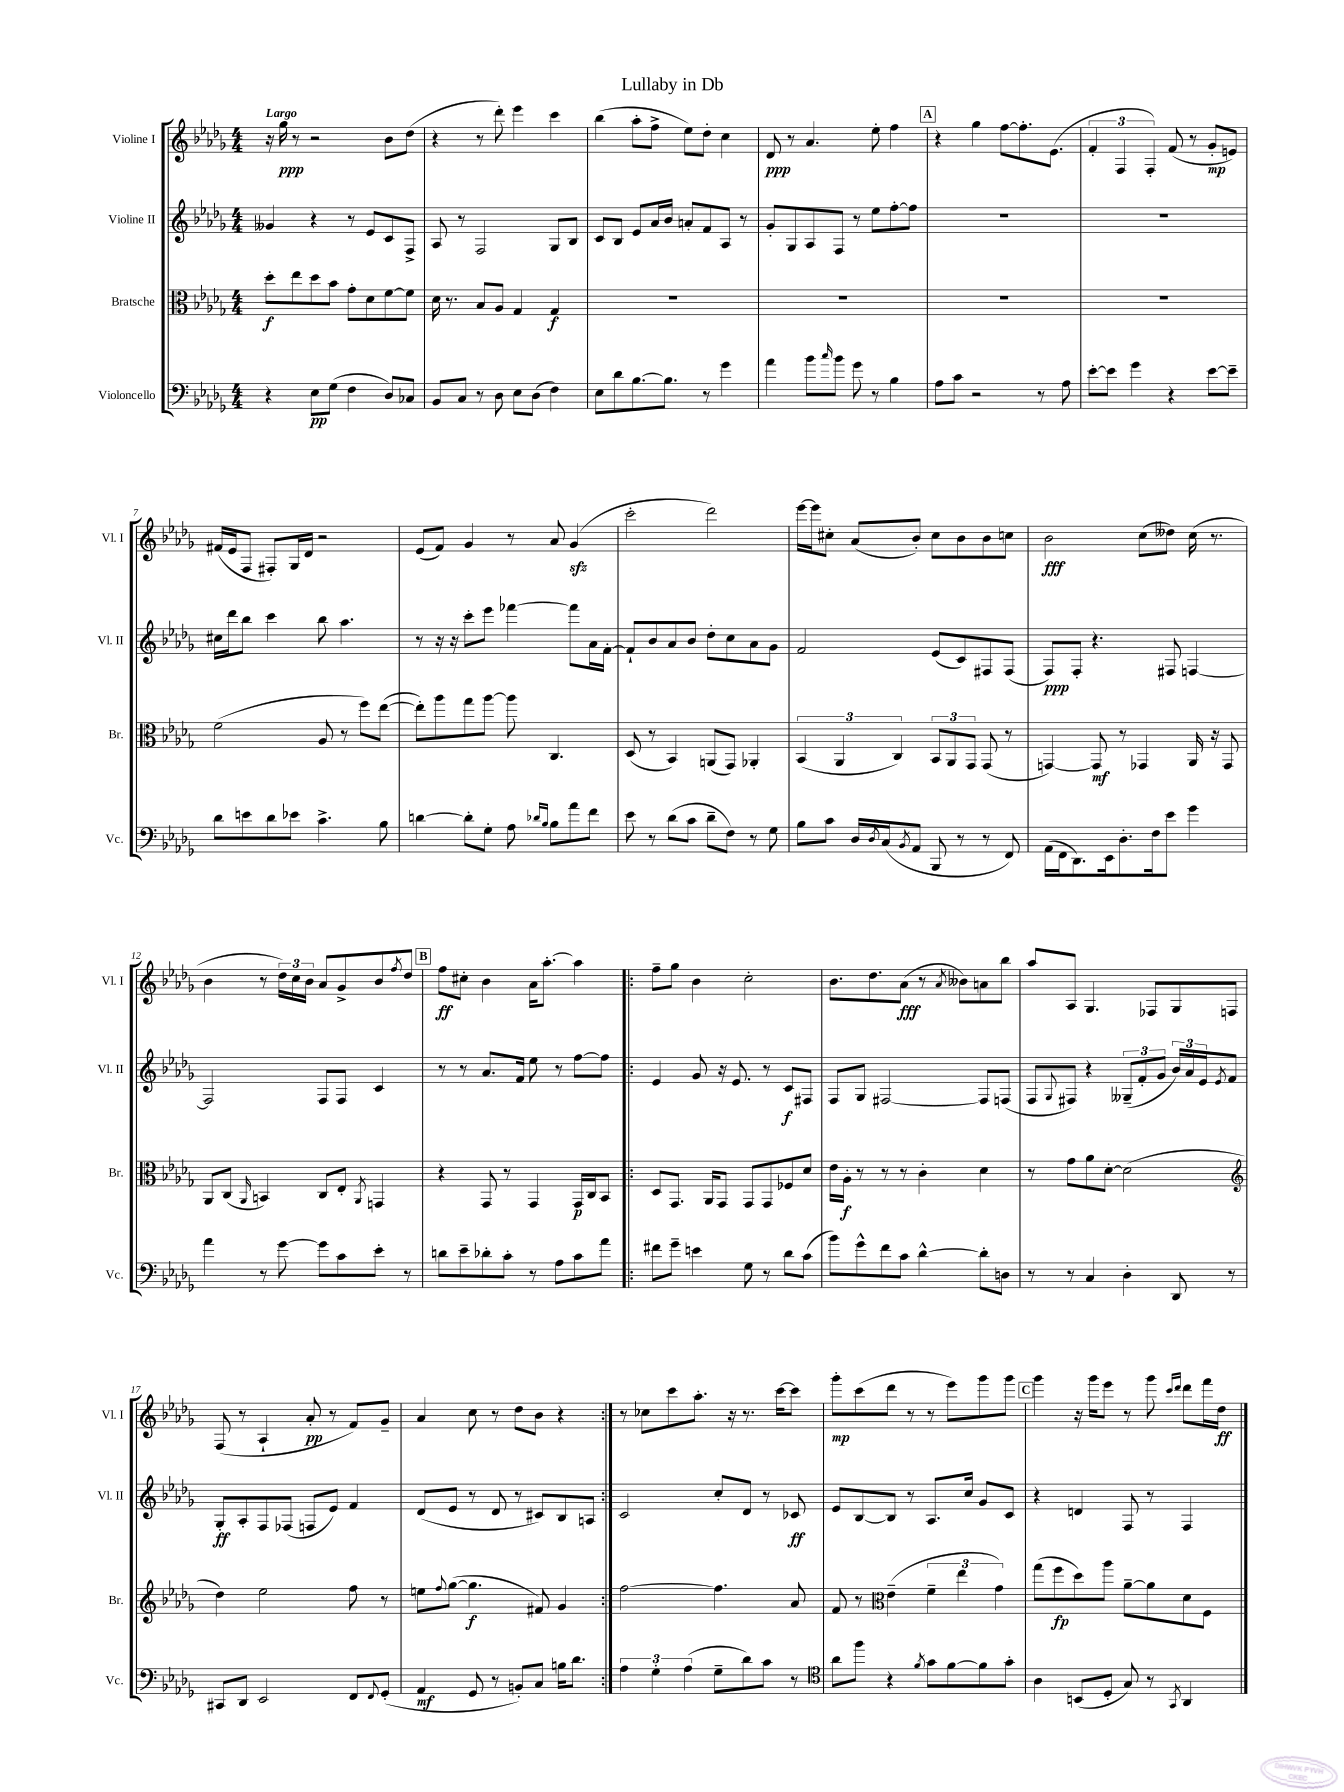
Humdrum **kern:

**kern	**kern	**kern	**kern
*staff4	*staff3	*staff2	*staff1
*clefF4	*clefC3	*clefG2	*clefG2
*k[b-e-a-d-g-]	*k[b-e-a-d-g-]	*k[b-e-a-d-g-]	*k[b-e-a-d-g-]
*M4/4	*M4/4	*M4/4	*M4/4
4r	8dd-'	4g--	16r
.	.	.	16gg-
.	8ee-	.	8r
8E-	8dd-	4r	2r
(8G-	8b-	.	.
4F	8g-'	8r	.
.	8d-	8e-	.
8D-)	[8f	8c	8b-
8C-	8f]	8F^	(8dd-
=	=	=	=
8BB-	16d-	8A-	4r
.	8.r	.	.
8C	.	8r	.
8r	8B-	2F	8r
8D-	8A-	.	8ddd-')
8E-	4G-	.	4eee-
(8D-	.	.	.
4F)	4G-	8G-	4ccc
.	.	8B-	.
=	=	=	=
8E-	1r	8c	(4bb-
8d-	.	8B-	.
[8.B-	.	8e-	8aa-'
.	.	16a-	8ff^
8.B-]	.	16b-	.
.	.	8a'	8ee-)
8r	.	8f	8dd-'
4g-	.	8A-	4cc
.	.	8r	.
=	=	=	=
4a-	1r	8g-'	8d-
.	.	8G-	8r
8b-	.	8A-	4.a-
16qqcc	.	.	.
8b-	.	8F	.
8g-	.	8r	.
8r	.	8ee-	8ee-'
4B-	.	[8ff'	4ff
.	.	8ff]	.
=	=	=	=
8A-	1r	1r	4r
8c	.	.	.
2r	.	.	4gg-
.	.	.	[8ff
.	.	.	8.ff']
8r	.	.	.
.	.	.	(8.e-
8A-	.	.	.
=	=	=	=
[8e-'	1r	1r	6f'
8e-]	.	.	.
.	.	.	6F
4g-	.	.	.
.	.	.	6F')
4r	.	.	(8f
.	.	.	8r
[8e-	.	.	8g-'
8e-~]	.	.	8e)
=	=	=	=
8d-	(2f	16cc#	(16f#
.	.	16ddd-	16e-
8e	.	8bb-	8F
8d-	.	4ccc	8F#')
8e-	.	.	16G-
.	.	.	16d-
4.c^	8A-	8bb-	2r
.	8r	4.aa-	.
.	8ff)	.	.
8B-	([8ee-	.	.
=	=	=	=
[4d	8ee-'])	8r	(8e-
.	8aa-	16r	8f)
.	.	16r	.
8d']	8gg-	8ccc'	4g-
8G-'	[8aa-	8eee-	.
8A-	8aa-]	[4fff-	8r
16qqd-	.	.	.
16qqB-	.	.	.
8B-	4.C	.	8a-
8a-	.	8fff-]	(4g-
8f	.	16a-	.
.	.	[16f'	.
=	=	=	=
8e-	(8D-	8f`]	2ccc'
8r	8r	8b-	.
(8d-	4BB-)	8a-	.
8c	.	8b-	.
8d-~	(8AA	8dd-'	2ddd-)
8F)	8GG-)	8cc	.
8r	4AA-'	8a-	.
8G-	.	8g-	.
=	=	=	=
8B-	(6BB-	2f	[16eee-
.	.	.	16eee-]
8c	.	.	8cc#'
.	6AA-	.	.
16D-	.	.	(8a-
8qD-	.	.	.
(16C	.	.	.
.	6C)	.	.
8qBB-	.	.	.
8AA-	.	.	8b-')
8BBB-	12BB-	(8e-	8cc#
.	12AA-	.	.
8r	.	8c)	8b-
.	12GG-	.	.
8r	(8GG-	8F#	8b-
8FF)	8r	(8F#	8cc
=	=	=	=
(16AA-	[4GG)	8F)	2b-
16FF	.	.	.
8.DD-)	.	8F'	.
.	8GG]	4.r	.
16EE-	.	.	.
8.D-'	8r	.	.
.	4GG-	.	(8cc
16F	.	.	.
8e-	.	8F#	8dd--)
4g-	16AA-	[4F	(16cc
.	16r	.	8.r
.	8GG-	.	.
=	=	=	=
4a-	8AA-	2F]	4b-
.	(8C	.	.
.	16qqAA-	.	.
8r	4BB)	.	8r
[8g-	.	.	24dd-)
.	.	.	24cc
.	.	.	24b-
8g-]	8C	8F	8a-
8c	8E-'	8F	8g-^
.	8qAA-	.	.
8e-'	4GG	4c	8b-
.	.	.	8qff
8r	.	.	8dd-
=	=	=	=
8d	4r	8r	8ff
8e-~	.	8r	8cc#'
8d-'	8GG-	8.a-	4b-
8c'	8r	.	.
.	.	16f	.
8r	4GG-	8ee-	16a-
.	.	.	[8.aa-'
8A-	.	8r	.
8c	16GG-	[8ff	4aa-]
.	16C	.	.
8a-	8BB-	8ff]	.
=!|:	=!|:	=!|:	=!|:
8f#	8D-	4e-	8ff~
8g-~	8.GG-	.	8gg-
4e	.	8g-	4b-
.	16AA-	.	.
.	8GG-	16r	.
.	.	8.e-	.
8G-	8GG-	.	2cc'
8r	8GG-	8r	.
8d-	8F-	8c	.
(8c	8d-	8F#	.
=	=	=	=
8b-)	16e-	8F	8.b-
.	16A-'	.	.
8g-^^	8r	8G-	.
.	.	.	8.dd-
8f	8r	[2F#	.
8c	8r	.	(8a-
[4d-^^	4c'	.	8r
.	.	.	8qa-
.	.	.	8b--)
8d-']	4d-	8F#]	8a
8D	.	(8F	8bb-
=	=	=	=
8r	8r	8F	8aa-
.	.	8qqG-	.
8r	8g-	8F#)	8A-
4C	8a-	4r	4.G-
.	[8d-'	.	.
4D-'	(2d-]	(12G--~	.
.	.	12f'	.
.	.	.	8F-
.	.	12g-	.
8DD-	.	24b-)	8G-
.	.	24a-	.
.	.	24e-	.
.	.	8qe-	.
8r	.	8f	8F
=	=	=	=
*	*clefG2	*	*
8CC#	4dd-)	8G-'	(8F
8DD-	.	8A-'	8r
2EE-	2ee-	8F	4A-`
.	.	(8F-	.
.	.	8F	8a-'
.	.	8e-)	8r
8FF	8ff	4f	8f)
8qqFF	.	.	.
(8GG-'	8r	.	8g-~
=	=	=	=
4AA-	8ee	(8d-	4a-
.	8qqff	.	.
.	([8gg-	8e-	.
8GG-	4.gg-]	8r	8cc
8r	.	8d-	8r
8BB')	.	8r	8dd-
8C	8f#)	8c#)	8b-
16B	4g-	8B-	4r
8.d-	.	.	.
.	.	8A	.
=:|!	=:|!	=:|!	=:|!
6A-	[2ff	2c	8r
.	.	.	8cc-
6G-'	.	.	.
.	.	.	8ccc
(6A-	.	.	.
.	.	.	8.aa-'
8G-~	4.ff]	8cc'	.
.	.	.	16r
8d-)	.	8d-	8.r
8c	.	8r	.
.	.	.	[16ccc
8r	8a-	8c-	8ccc]
=	=	=	=
*clefC4	*	*	*
8a-	8f	8e-	8ggg-'
8ff	8r	[8B-	(8ccc
*	*clefC3	*	*
4r	(4e-~	8B-]	8ddd-
.	.	8r	8r
8qf	.	.	.
8g-	6f~	8.A-	8r
[8f	.	.	8eee-)
.	6ee-	.	.
.	.	16cc	.
8f]	.	8g-	8ggg-
.	6g-)	.	.
8g-'	.	8c	8ggg-
=	=	=	=
4A-	(8gg-	4r	4ggg-
.	8ff	.	.
(8BB	8dd-)	4d	16r
.	.	.	16ggg-
8D-'	8aa-	.	8eee-
8G-)	[8a-~	8F	8r
8r	8a-]	8r	8ggg-
.	.	.	16qqccc
8qGG-	.	.	16qqddd-
4AA-	8d-	4F	8ddd-
.	8F	.	16fff
.	.	.	16dd-
==	==	==	==
*-	*-	*-	*-
